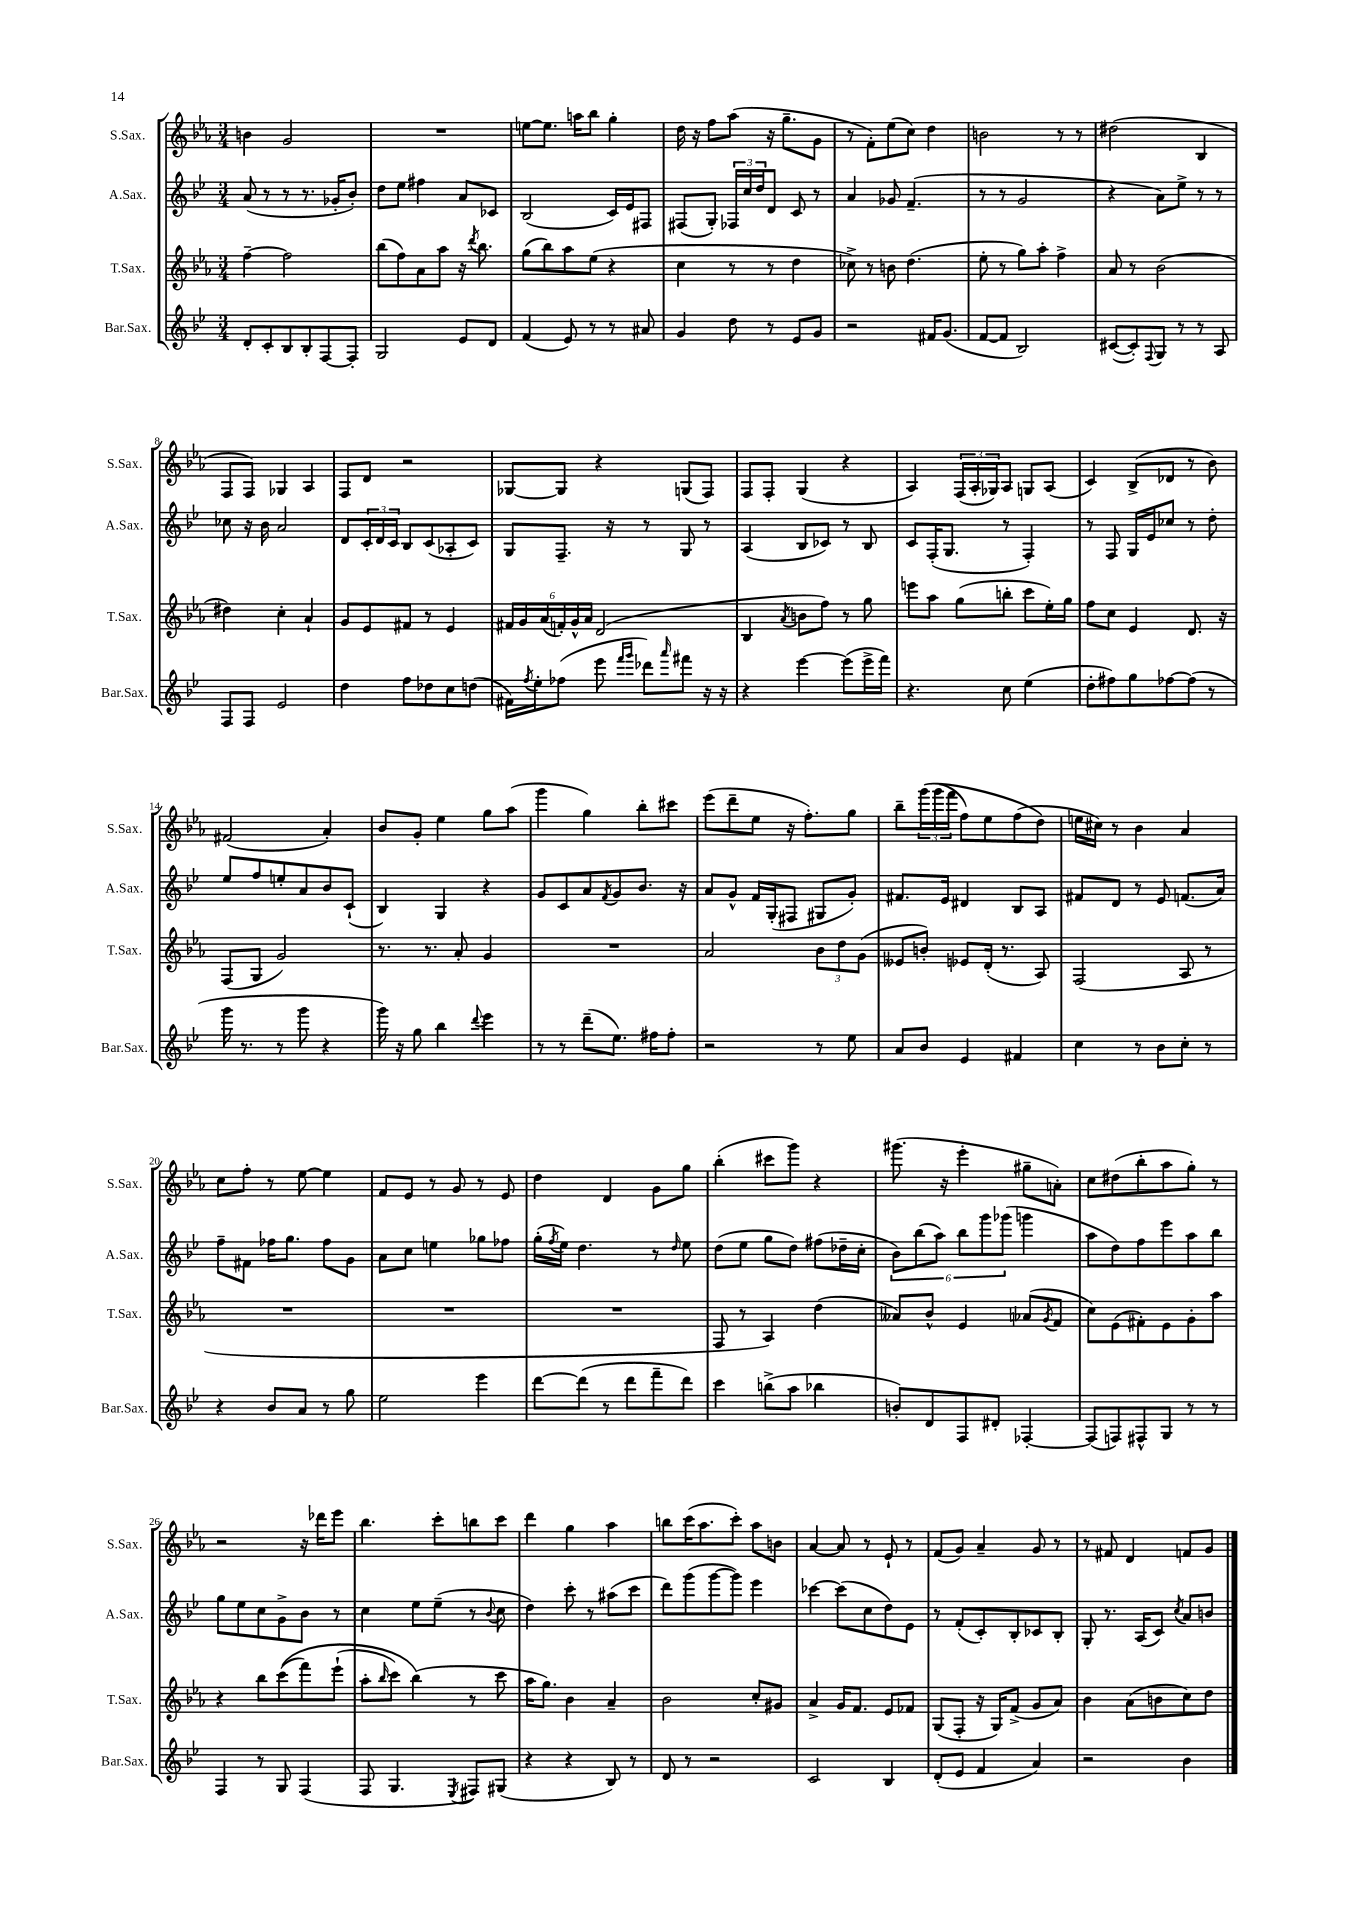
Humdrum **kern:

**kern	**kern	**kern	**kern
*staff4	*staff3	*staff2	*staff1
*clefG2	*clefG2	*clefG2	*clefG2
*k[b-e-]	*k[b-e-a-]	*k[b-e-]	*k[b-e-a-]
*M3/4	*M3/4	*M3/4	*M3/4
8d'/L	[4ff~\	(8a/	4b\
8c'/	.	8r	.
8B-/	2ff\]	8r	2g/
8B-'/	.	8.r	.
[8F/	.	.	.
.	.	16g-'/LK	.
8F'/]J	.	8b-'/J)	.
=	=	=	=
2G/	(8bb-\L	8dd\L	2.r
.	8ff\)	8ee-\J	.
.	8a-\	4ff#\	.
.	8aa-\J	.	.
8e-/L	16r	8a/L	.
.	8qddd/	.	.
.	8.bb-\	.	.
8d/J	.	8c-/J	.
=	=	=	=
(4f/	(8gg\L	(2B-/	[8ee\L
.	8bb-\)	.	8.ee\]J
8e-/)	8aa-\	.	.
.	.	.	16aa\LK
8r	(8ee-\J	.	8bb-\J
8r	4r	16c/LL)	4gg'\
.	.	16e-/J	.
8a#/	.	8F#/J	.
=	=	=	=
4g/	4cc\	(8F#/L	16dd\
.	.	.	16r
.	.	8G'/J)	8ff\L
8dd\	8r	24F-/LL	(8aa-\J
.	.	24cc/	.
.	.	24dd/J	.
8r	8r	8d/J	16r
.	.	.	8.gg~\L
8e-/L	4dd\	8c/	.
8g/J	.	8r	8g\J
=	=	=	=
2r	8cc-^\)	4a/	8r
.	8r	.	8f'\L)
.	8b\	8g-/	(8ee-\
.	(4.dd\	(4.f~/	8cc\J)
16f#/LK	.	.	4dd\
(8.g/J	.	.	.
=	=	=	=
[8f/L	8ee-'\	8r	2b\
8f/]J	8r	8r	.
2B-/)	8gg\L)	2g/	.
.	8aa-'\J	.	.
.	4ff^\	.	8r
.	.	.	8r
=	=	=	=
([8c#/L	8a-/	4r	(2dd#\
8c#'/])	8r	.	.
8qqF/	.	.	.
8G/J	(2b-\	8a\L)	.
8r	.	8ee-^\J	.
8r	.	8r	4B-/
8A/	.	8r	.
=	=	=	=
8F/L	4dd#\)	8cc-\	8F/L
8F/J	.	16r	8F/J)
.	.	16b-\	.
2e-/	4cc'\	2a/	4G-/
.	4a-`/	.	4A-/
=	=	=	=
4dd\	8g/L	8d/L	8F/L
.	8e-/	24c'/L	8d/J
.	.	24d/	.
.	.	24c/JJ	.
8ff\L	8f#/J	8B-/L	2r
8dd-\	8r	(8c/	.
8cc\	4e-/	8A-'/	.
(8dd\J	.	8c/J)	.
=	=	=	=
16f#\LL)	24f#/LL	8G/L	[8G-/L
.	24g/	.	.
8qff/	.	.	.
16ee-'\J	.	.	.
.	(24a-/	.	.
(8ff-\J	24f'/)	8.F~/J	8G-/]J
.	24g^^/	.	.
.	24a-/JJ	.	.
8eee-\	(2d/	.	4r
.	.	16r	.
16qqfff/LL	.	.	.
16qqggg/JJ	.	.	.
8ddd-\L)	.	8r	.
16qqaaa/	.	.	.
8fff#\J	.	8G/	(8G/L
16r	.	8r	8F/J)
16r	.	.	.
=	=	=	=
4r	4B-/	(4A/	8F/L
.	.	.	8F'/J
.	8qa-/	.	.
[4eee-\	8b\L	8B-/L	(4G/
.	8ff\J)	8c-/J)	.
(8eee-\]L	8r	8r	4r
16eee-^\L	8gg\	8B-/	.
16fff\JJ)	.	.	.
=	=	=	=
4.r	8eee\L	8c/L	4A-/)
.	8aa-\J	(16F'/K	.
.	.	8.G/J	.
.	(8gg\L	.	(24F/LL
.	.	.	24A-'/
.	.	.	24G-/J)
8cc\	8bb'\J	8r	8A-/J
(4ee-\	8ccc\L	4F'/)	8G/L
.	16ee-'\L)	.	(8A-/J
.	16gg\JJ	.	.
=	=	=	=
8dd'\L	8ff\L	8r	4c/)
8ff#\)	8cc\J	8F/	.
8gg\	4e-/	16G/LL	(8B-^/L
.	.	16e-/J	.
[8ff-\	.	8cc-/J	8d-/J
(8ff-\]J	8.d/	8r	8r
8r	.	8dd'\	8b-\)
.	16r	.	.
=	=	=	=
16ggg\	(8F/L	8ee-/L	(2f#/
8.r	.	.	.
.	8G/J	8ff/	.
8r	2g/)	8ee'/	.
8ggg\	.	8a/	.
4r	.	8b-/	4a-'/)
.	.	(8c`/J	.
=	=	=	=
16ggg\)	8.r	4B-/)	8b-/L
16r	.	.	.
8gg\	.	.	8g'/J
.	8.r	.	.
4bb-\	.	4G/	4ee-\
.	8a-'/	.	.
8qqddd/	.	.	.
4eee-\	4g/	4r	8gg\L
.	.	.	(8aa-\J
=	=	=	=
8r	2.r	8g/L	4ggg\
8r	.	8c/	.
(8ddd~\L	.	8a/	4gg\)
.	.	8qf/	.
8.ee-\J)	.	8g/	.
.	.	8.b-/J	8bb-'\L
16ff#\LK	.	.	.
8ff#'\J	.	.	8ccc#\J
.	.	16r	.
=	=	=	=
2r	2a-/	8a/L	(8eee-\L
.	.	8g^^/J	8ddd~\
.	.	16f/LL	8ee-\J
.	.	(16G'/J	.
.	.	8F#/J	16r
.	.	.	8.ff'\L)
8r	12b-\L	8G#/L	.
.	12dd\	.	.
8ee-\	.	8g'/J)	8gg\J
.	(12g\J	.	.
=	=	=	=
8a/L	8e--/L	8.f#/L	8bb-~\L
8b-/J	8b'/J)	.	&(24ggg\L
.	.	.	(24ggg\
.	.	16e-/Jk	.
.	.	.	24fff\JJ
4e-/	8e-/L	4d#/	8ff\L)
.	(16d'/Jk	.	8ee-\
.	8.r	.	.
4f#/	.	8B-/L	(8ff\
.	8A-/)	8A/J	8dd\J&)
=	=	=	=
4cc\	(2F/	8f#/L	16ee\LL
.	.	.	16cc#\JJ)
.	.	8d/J	8r
8r	.	8r	4b-\
8b-\L	.	8e-/	.
8cc'\J	8A-/	(8.f/L	4a-/
8r	8r	.	.
.	.	16a/Jk)	.
=	=	=	=
4r	2.r	8ff~\L	8cc\L
.	.	8f#\J	8ff'\J
8b-/L	.	16ff-\LK	8r
.	.	8.gg\J	.
8a/J	.	.	[8ee-\
8r	.	8ff-\L	4ee-\]
8gg\	.	8g\J	.
=	=	=	=
2ee-\	2.r	8a\L	8f/L
.	.	8cc\J	8e-/J
.	.	4ee\	8r
.	.	.	8g/
4eee-\	.	8gg-\L	8r
.	.	8ff-\J	8e-/
=	=	=	=
[8ddd\L	2.r	(16gg'\LL	4dd\
.	.	8qff/	.
.	.	16ee-\JJ)	.
(8ddd\]J	.	4.dd\	.
8r	.	.	4d/
8ddd\L	.	.	.
8fff~\	.	8r	8g\L
.	.	16qqdd/	.
8ddd\J)	.	8ee-\	8gg\J
=	=	=	=
4ccc\	8F/	(8dd\L	(4bb-'\
.	8r	8ee-\J	.
(8bb^\L	4A-/)	8gg\L	8ccc#\L
8aa\J	.	8dd\J)	8ggg\J)
4bb-\	(4dd\	(8ff#\L	4r
.	.	16dd-~\L	.
.	.	16cc'\JJ	.
=	=	=	=
8b'/L)	8a--/L)	12b-\L)	(8.ggg#\
.	.	(12bb-\	.
8d/	8b-^^/J	.	.
.	.	12aa\J)	.
.	.	.	16r
8F/	4e-/	12bb-\L	4eee-'\
.	.	12ggg\	.
8d#'/J	.	.	.
.	.	(12ggg-\J	.
[4F-'/	(8a-/L	4ggg\	8gg#~\L
.	8qg/	.	.
.	8f/J	.	8a'\J)
=	=	=	=
(8F-/]L	8cc\L)	8aa\L	8cc\L
8F/)	(8e-\	8dd\)	(8dd#\
8F#^^/	8f#'\)	8ff\	8bb-'\
8G/J	8e-\	8eee-\	8aa-\
8r	8g'\	8aa\	8gg'\J)
8r	8aa-\J	8bb-\J	8r
=	=	=	=
4F/	4r	8gg\L	2r
.	.	8ee-\	.
8r	8bb-\L	8cc\	.
8G/	&((8ccc\	8g^\	.
(4F/	8fff\)	8b-\J	16r
.	.	.	16ddd-\LK
.	(8eee-`\J	8r	8eee-\J
=	=	=	=
8F/	8aa-'\L	4cc\	4.bb-\
.	16qqbb-/	.	.
4.G/	8ccc\J)	.	.
.	(4bb-\&)	8ee-\L	.
.	.	(8ee-~\J	8ccc'\L
8qE-/	.	.	.
8F#/L)	8r	8r	8bb\
.	.	8qqb-/	.
(8G#/J	8ccc\	8cc\	8ccc\J
=	=	=	=
4r	16aa-\LK	4dd\)	4ddd\
.	8.gg\J)	.	.
4r	4b-\	8ccc'\	4gg\
.	.	8r	.
8B-/)	4a-~/	(8aa#\L	4aa-\
8r	.	8ccc\J	.
=	=	=	=
8d/	2b-\	8ddd\L)	8bb\L
8r	.	(8ggg\	(16ccc\K
.	.	.	8.aa-\
2r	.	[8ggg\	.
.	.	8ggg\]J)	8ccc'\J)
.	8cc'/L	4eee-\	8aa-\L
.	8g#/J	.	8b\J
=	=	=	=
2c/	4a-^/	[4ccc-\	[4a-/
.	16g/LK	(8ccc-\]L	8a-/]
.	8.f/J	.	.
.	.	8cc\	8r
4B-/	8e-/L	8dd\)	8e-`/
.	8f-/J	8e-\J	8r
=	=	=	=
(8d'/L	(8G/L	8r	(8f/L
8e-/J	8F'/J	(8f'/L	8g/J)
4f/	16r	8c'/)	4a-~/
.	16G/LK)	.	.
.	(8f^/J	8B-'/	.
4a/)	8g/L	8c-/	8g/
.	8a-/J)	8B-'/J	8r
=	=	=	=
2r	4b-\	8G'/	8r
.	.	8.r	8f#/
.	(8a-\L	.	4d/
.	.	(16A/LK	.
.	8b\	8c/J)	.
.	.	8qcc/	.
4b-\	8cc\)	8a/L	8f/L
.	8dd\J	8b/J	8g/J
==	==	==	==
*-	*-	*-	*-
